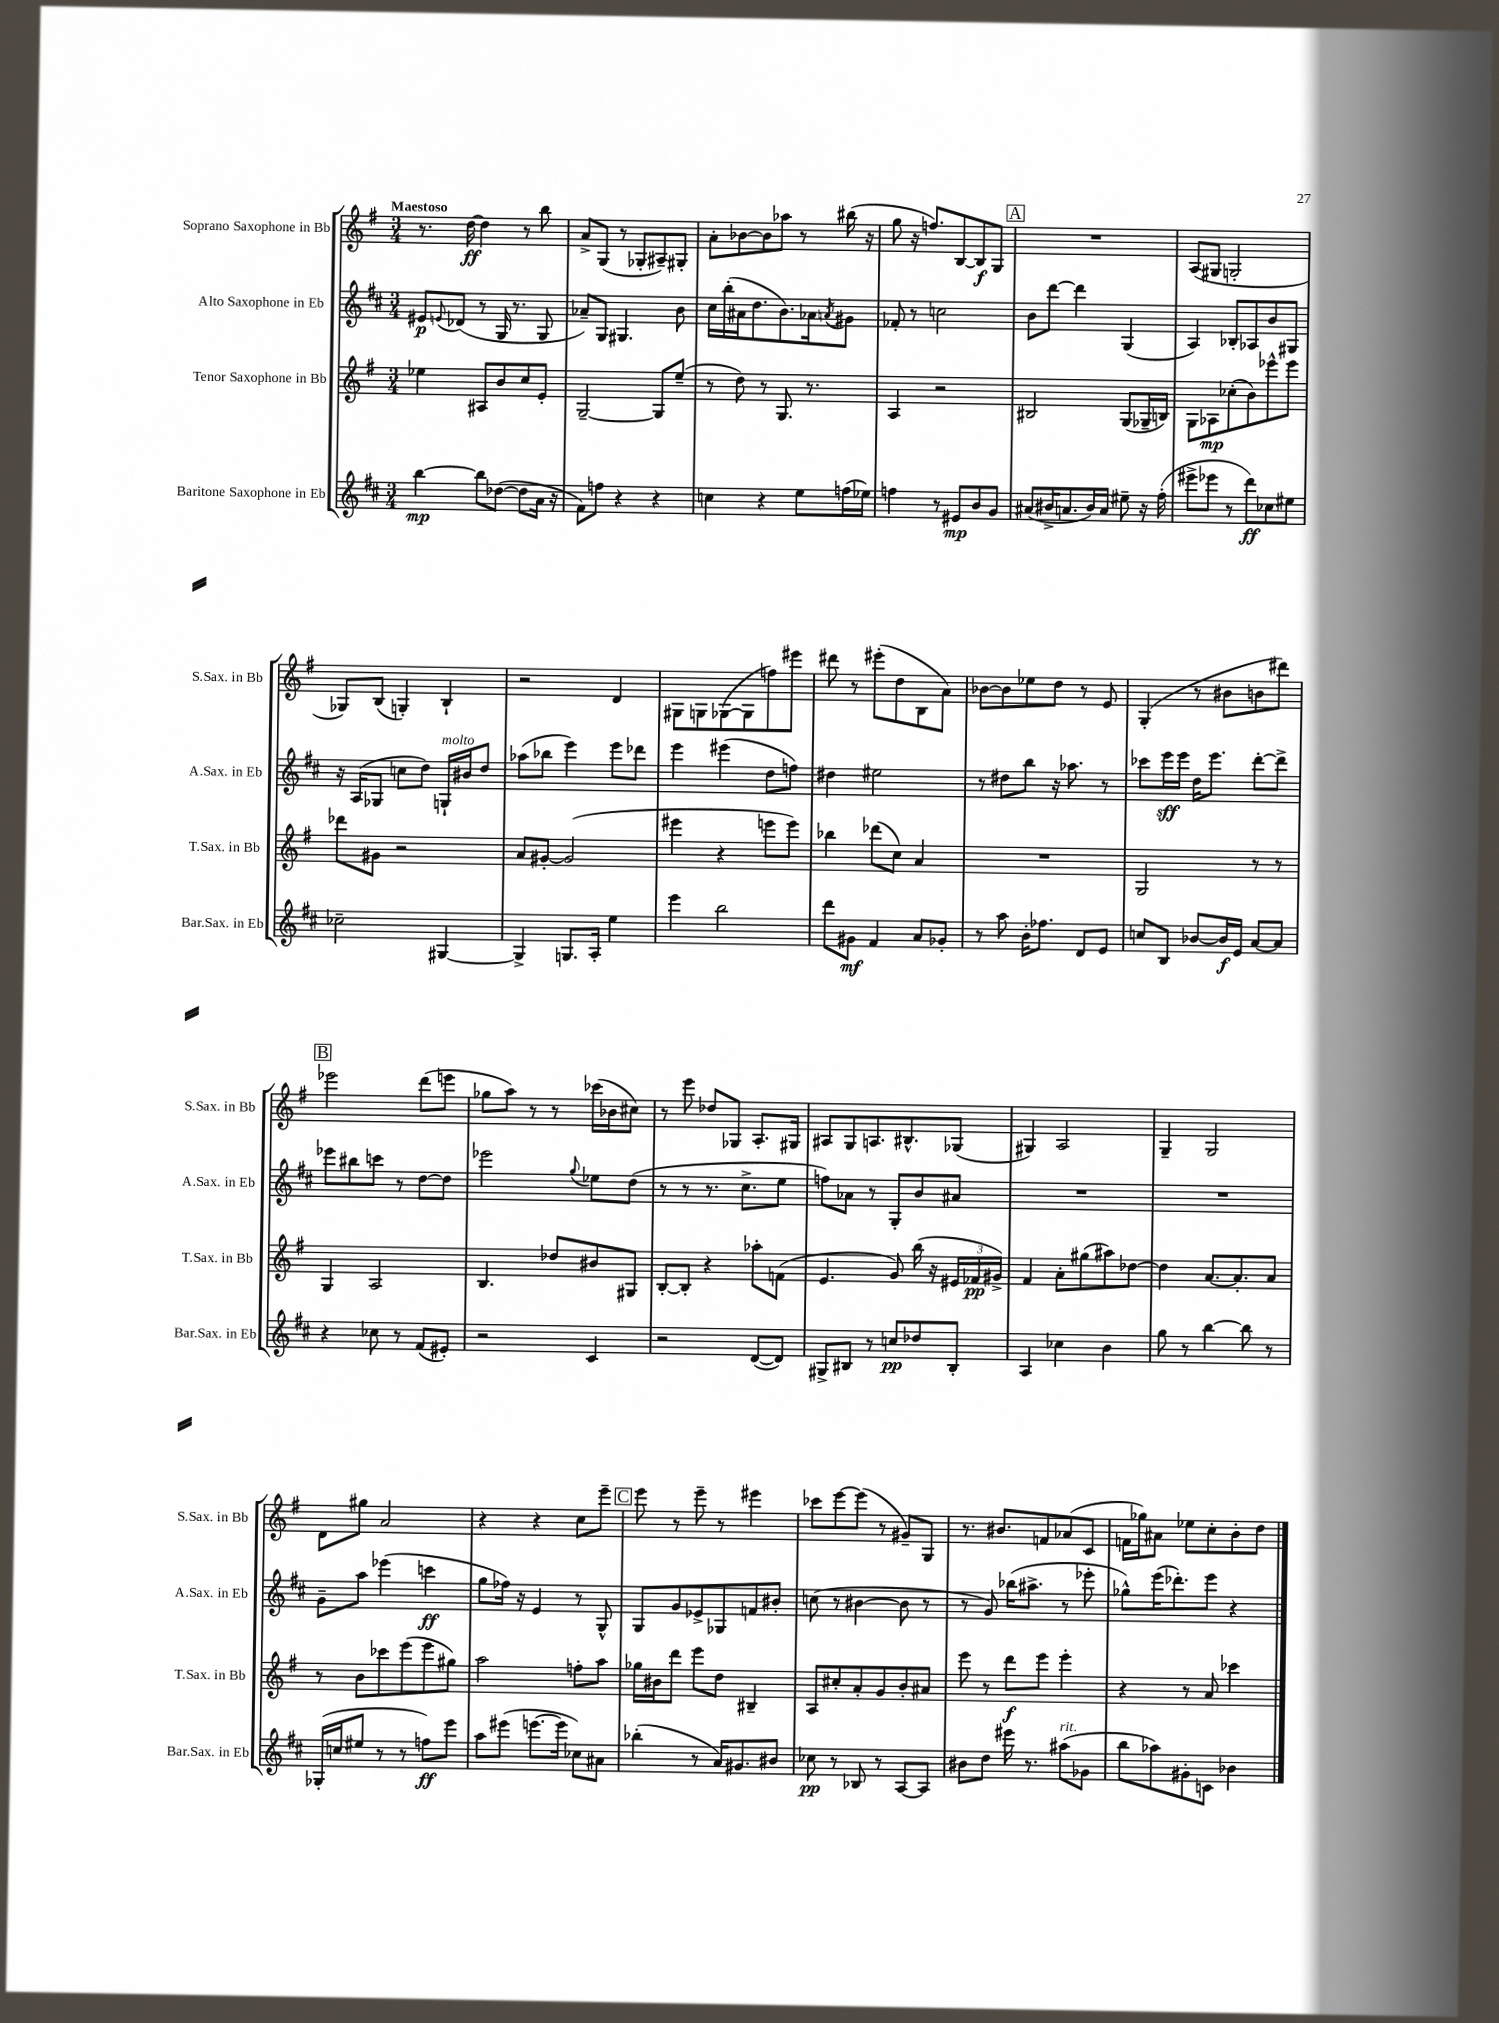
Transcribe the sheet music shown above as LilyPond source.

<<
\new StaffGroup <<
\new Staff = "s0" \with { instrumentName = "Soprano Saxophone in Bb" shortInstrumentName = "S.Sax. in Bb" } {
    \clef treble \key g \major \numericTimeSignature \time 3/4 \tempo "Maestoso"
    r8. d''16~\ff d''4 r8 b''8 |
    a'8-> g8( r8 ges8-. ais8--) gis8-. |
    a'8-. bes'8~ bes'8 aes''8 r8 bis''16( r16 |
    g''8 r16 f''8.) b8~ b8\f g8 |
    \mark \markup { \box "A" } R2. |
    a8( gis8 g2-. |
    ges8) b8( g4-.) b4-! |
    r2 d'4 |
    gis8 g8 ges8~( ges8 f''8) eis'''8 |
    dis'''8 r8 eis'''8-.( d''8 b8 a'8) |
    bes'8~ bes'8 ees''8 d''8 r8 e'8 |
    g4-.( r8 bis'8 b'8 dis'''8) |
    \mark \markup { \box "B" } ees'''2 d'''8( e'''8 |
    ges''8 a''8) r8 r8 ces'''16( bes'16 cis''8) |
    r8 e'''8 des''8 ges8 a8.-. gis16 |
    ais8 g8 a8. bis8.-^ ges8( |
    gis4) a2 |
    g4-- g2 |
    d'8 gis''8 a'2 |
    r4 r4 c''8 e'''8-- |
    \mark \markup { \box "C" } e'''8 r8 e'''8-- r8 eis'''4 |
    ces'''8 e'''8~ e'''8( r8 gis'8--) g8 |
    r8. bis'8. f'8 aes'8( c'8 |
    f'16 ges''16) ais'8 ees''8 c''8-. b'8-. d''8 \bar "|." |
}
\new Staff = "s1" \with { instrumentName = "Alto Saxophone in Eb" shortInstrumentName = "A.Sax. in Eb" } {
    \clef treble \key d \major \numericTimeSignature \time 3/4
    eis'8\p \appoggiatura { e'8 } des'8( r8 g16 r8. g8 |
    aes'8--) g8 gis4. b'8 |
    cis''16 b''16-.( ais'16 d''8. b'8.) aes'16 \acciaccatura { a'8 } gis'8 |
    fes'8-. r8 c''2 |
    \mark \markup { \box "A" } b'8 d'''8~ d'''4 g4( |
    a4) bes8-. aes8 b'8 gis8 |
    r16 a16( ges8 c''8 d''8) g16-!^\markup { \italic "molto" } bis'16 d''8 |
    aes''8( bes''8 e'''4) e'''8 des'''8 |
    e'''4 eis'''4( d''8 f''8) |
    dis''4 eis''2 |
    r8 dis''8 b''8 r16 aes''8. r8 |
    ces'''8 e'''16\sff e'''16 d''16 e'''8. d'''8~-. d'''8-> |
    \mark \markup { \box "B" } ees'''8 bis''8 c'''8 r8 d''8~ d''8 |
    ees'''2 \appoggiatura { g''8 } ees''8 d''8( |
    r8 r8 r8. cis''8.-> e''8 |
    f''8) aes'8 r8 g8-. b'8 ais'8 |
    R2. |
    R2. |
    g'8-- a''8 ees'''4( c'''4\ff |
    g''8 fes''16) r16 e'4 r8 g8-^ |
    \mark \markup { \box "C" } g8 g'8 ees'8-> ges8 f'8 bis'8-. |
    c''8( r8 bis'4~ bis'8 r8 |
    r8 g'8) bes''16( ais''8.-> r8 ees'''8-. |
    ges''8-^) e'''16( des'''8.-.) e'''8 r4 \bar "|." |
}
\new Staff = "s2" \with { instrumentName = "Tenor Saxophone in Bb" shortInstrumentName = "T.Sax. in Bb" } {
    \clef treble \key g \major \numericTimeSignature \time 3/4
    ees''4 ais8 b'8 c''8 e'8-. |
    g2~-- g8 e''8--( |
    r8 d''8) r8 g8. r8. |
    a4 r2 |
    \mark \markup { \box "A" } bis2 g8( ges16-- b16) |
    g8 aes8\mp ces''8-.( b'8) ees'''8-^ ees'''8 |
    des'''8 gis'8 r2 |
    a'8 gis'8~-. gis'2( |
    eis'''4 r4 e'''8 e'''8) |
    bes''4 des'''8( c''8) a'4 |
    R2. |
    g2 r8 r8 |
    \mark \markup { \box "B" } g4 a2 |
    b4. des''8 bis'8 gis8 |
    b8~-. b8-. r4 aes''8-. f'8( |
    e'4. g'8) b''16( r16 \tuplet 3/2 { eis'16 fes'16\pp gis'16->) } |
    fis'4 a'8-. gis''8( ais''8) des''8~ |
    des''4 a'8.~ a'8.-. a'8 |
    r8 b'8 ces'''8 e'''8( e'''8 gis''8) |
    a''2 f''8-. a''8 |
    \mark \markup { \box "C" } ges''16 bis'16 d'''8 e'''8 d''8 bis4-- |
    a8 cis''8-. a'8-. g'8 b'8-. ais'8 |
    e'''8 r8 d'''8\f e'''8 e'''4-. |
    r4 r8 a'8 ces'''4 \bar "|." |
}
\new Staff = "s3" \with { instrumentName = "Baritone Saxophone in Eb" shortInstrumentName = "Bar.Sax. in Eb" } {
    \clef treble \key d \major \numericTimeSignature \time 3/4
    b''4~\mp b''8 des''8~( des''8 a'16 r16 |
    fis'8) f''8 r4 r4 |
    c''4 r4 e''8 f''16( ees''16) |
    f''4 r8 eis'8\mp b'8 g'8 |
    \mark \markup { \box "A" } ais'8( bis'16-> a'8. bis'16) a'16 eis''8-- r16 fis''16-.( |
    eis'''8-> ees'''8 r8 d'''8\ff) ces''8 eis''8 |
    ces''2-- gis4~ |
    gis4-> g8. a16-. e''4 |
    e'''4 b''2 |
    d'''8 gis'8\mf fis'4 a'8 ges'8-. |
    r8 a''8 b'16-. fes''8. d'8 e'8 |
    c''8 b8 bes'8~ bes'16\f e'16 a'8~ a'8 |
    \mark \markup { \box "B" } r4 ces''8 r8 fis'8( eis'8-.) |
    r2 cis'4 |
    r2 d'8~( d'8) |
    gis8-> bis8 r8 c''8\pp des''8 bis8-. |
    a4 ces''4 b'4 |
    g''8 r8 b''4~ b''8 r8 |
    ges16-.( c''16 eis''8 r8 r8 f''8\ff) e'''8 |
    a''8 eis'''8( e'''8.~ e'''16 ces''8) ais'8 |
    \mark \markup { \box "C" } bes''4-.( r8 a'16) gis'8. bis'8 |
    ces''8\pp r8 bes8 r8 a8~ a8 |
    bis'8 d''8 eis'''16 r8. ais''8^\markup { \italic "rit." }( ges'8 |
    b''8 aes''8) gis'8-. c'8 bes'4 \bar "|." |
}
>>
>>
\layout { \context { \Score \remove "Bar_number_engraver" } }
